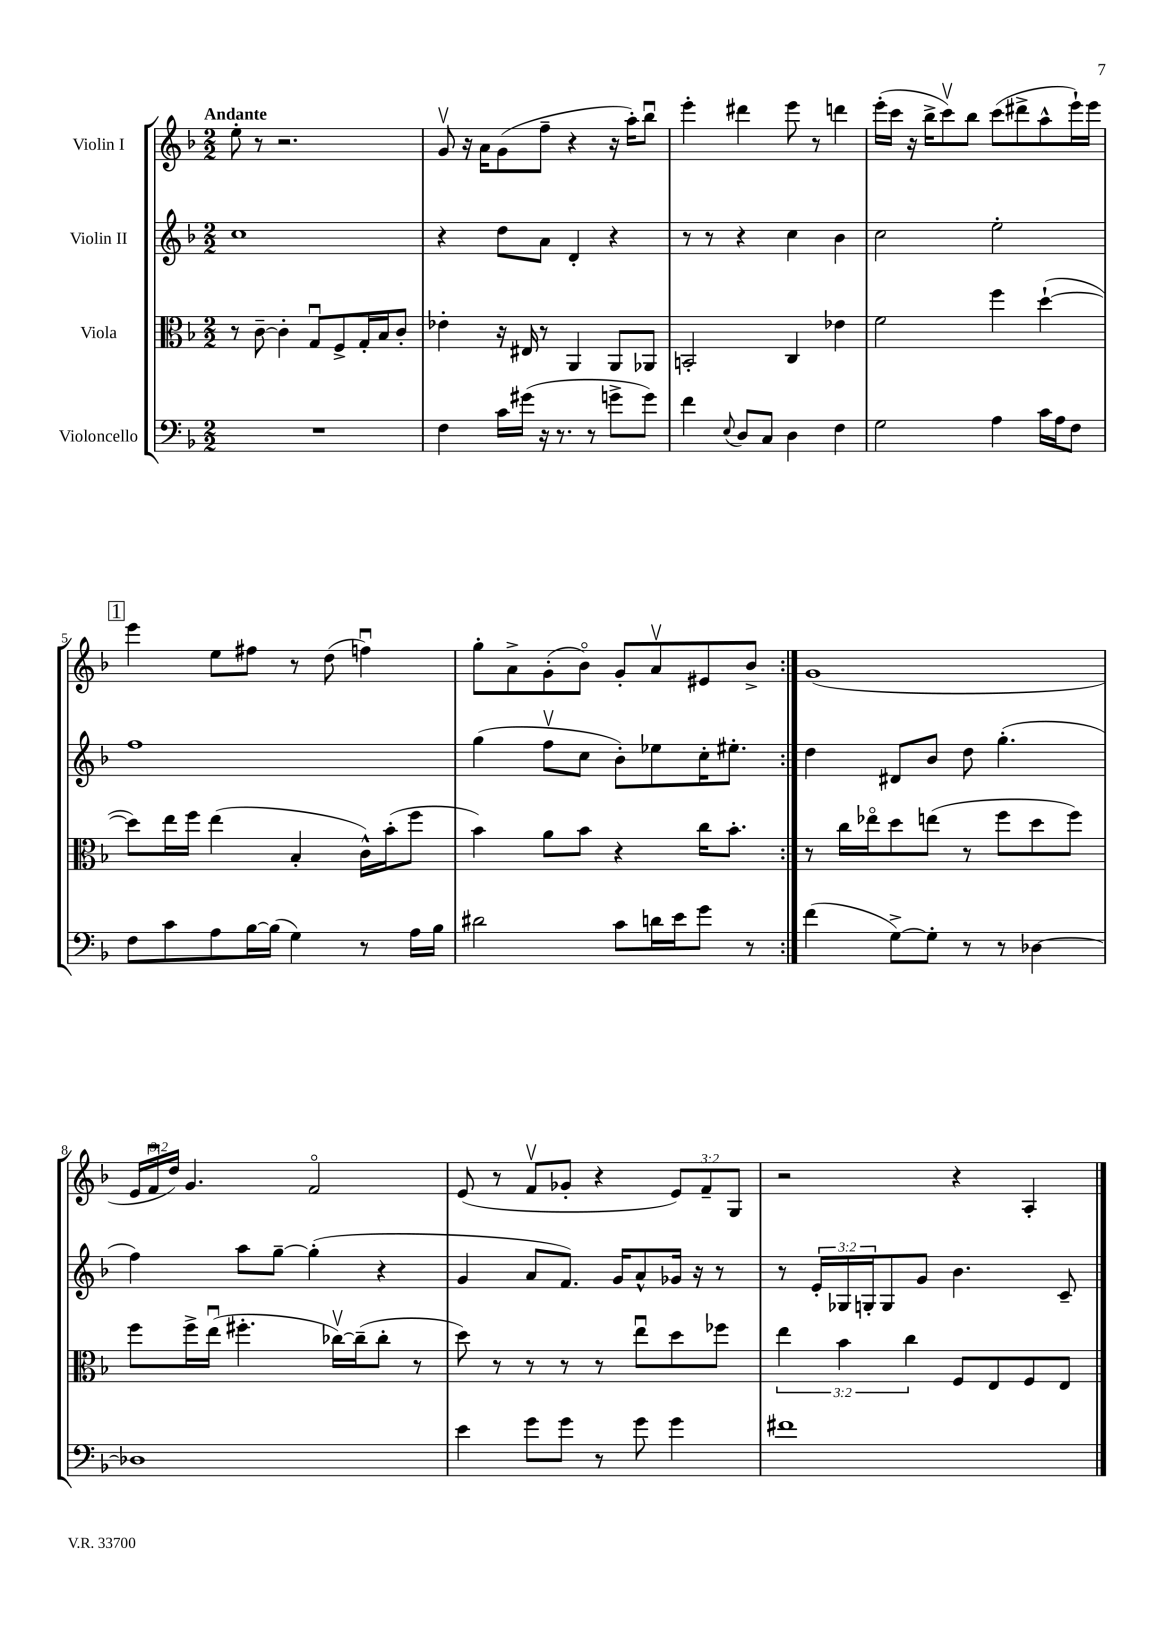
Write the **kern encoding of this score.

**kern	**kern	**kern	**kern
*part4	*part3	*part2	*part1
*staff4	*staff3	*staff2	*staff1
*I"Violoncello	*I"Viola	*I"Violin II	*I"Violin I
*clefF4	*clefC3	*clefG2	*clefG2
*k[b-]	*k[b-]	*k[b-]	*k[b-]
*M2/2	*M2/2	*M2/2	*M2/2
=1	=1	=1	=1
!	!	!	!LO:TX:a:B:t=Andante
1r	8r	1cc	8ee'\
.	[8c~\	.	8r
.	4c'\]	.	2.r
.	8Gu/L	.	.
.	8F^/	.	.
.	16G'/L	.	.
.	16B-/J	.	.
.	8c'/J	.	.
=2	=2	=2	=2
4F\	4e-X'\	4r	8gv/
.	.	.	16r
.	.	.	16a\KL
16c\LL	16r	8dd\L	(8g\
(16g#X\JJ	16E#X/	.	.
16r	8r	8a\J	8ff~\J
8.r	.	.	.
.	4AA/	4d'/	4r
8r	.	.	.
8gn^\L	8AA/L	4r	16r
.	.	.	16aa'\KL)
8g\J)	8AA-X/J	.	8bb-u\J
=3	=3	=3	=3
4f\	2BBn'/	8r	4eee'\
.	.	8r	.
8qqE/	.	.	.
8D/L	.	4r	4ddd#X\
8C/J	.	.	.
4D\	4C/	4cc\	8eee\
.	.	.	8r
4F\	4e-X\	4b-\	4dddn\
=4	=4	=4	=4
2G\	2f\	2cc\	(16eee'\LL
.	.	.	16ccc\JJ
.	.	.	16r
.	.	.	16bb-^\KL
.	.	.	8cccv\)
.	.	.	8bb-\J
4A\	4ff\	2ee'\	(8ccc\L
.	.	.	8ddd#X^\
16c\LL	([4dd`\	.	8aa^^\
16A\J	.	.	.
8F\J	.	.	16eee`\L)
.	.	.	16eee\JJ
!!LO:LB:g=z
!!LO:REH:place=s1:t=1
=5	=5	=5	=5
8F\L	8dd\L])	1ff	4eee\
8c\	16ee\L	.	.
.	16ff\JJ	.	.
8A\	(4ee\	.	8ee\L
[16B-\L	.	.	8ff#X\J
(16B-\JJ]	.	.	.
4G\)	4B-'/	.	8r
.	.	.	(8dd\
8r	16c^^\LL)	.	4ffnu\)
.	(16b-'\J	.	.
16A\LL	8ff\J	.	.
16B-\JJ	.	.	.
=6	=6	=6	=6
2d#X\	4b-\)	(4gg\	8gg'\L
.	.	.	8a^\
.	8a\L	8ffv\L	(8g'\
.	8b-\J	8cc\J	8b-\J)
8c\L	4r	8b-'\L)	8g'/L
16dn\L	.	8ee-X\	8av/
16e\J	.	.	.
8g\J	16cc\KL	16cc'\K	8e#X/
.	8.b-'\J	8.ee#X'\J	.
8r	.	.	8b-^/J
=7:|!	=7:|!	=7:|!	=7:|!
(4f\	8r	4dd\	(1g
.	16cc\LL	.	.
.	16ee-X\J	.	.
[8G^\L)	8dd\	8d#X/L	.
8G'\J]	(8een\J	8b-/J	.
8r	8r	8dd\	.
8r	8ff\L	(4.gg'\	.
[4D-X\	8dd\	.	.
.	8ff\J)	.	.
!!LO:LB:g=z
=8	=8	=8	=8
1D-X]	8ff\L	4ff\)	24e/LL
.	.	.	24fu/
.	.	.	24dd/JJ)
.	16ff^\L	.	4.g/
.	(16eeu\JJ	.	.
.	4.ff#X'\	8aa\L	.
.	.	[8gg~\J	.
.	.	(4gg'\]	2f/
.	[16cc-Xv\LL)	.	.
.	(16cc-~\J]	.	.
.	8cc-'\J	4r	.
.	8r	.	.
=9	=9	=9	=9
4e\	8dd\)	4g/	(8e/
.	8r	.	8r
8g\L	8r	8a/L	8fv/L
8g\J	8r	8.f/J)	8g-X'/J
8r	8r	.	4r
.	.	16g/KL	.
8g\	8eeu\L	8a^^/	.
4g\	8dd\	16g-X/Jk	12e/L)
.	.	16r	.
.	.	.	12f~/
.	8ff-X\J	8r	.
.	.	.	12G/J
=10	=10	=10	=10
1f#X	6ee\	8r	2r
.	.	24e'/LL	.
.	6b-\	24G-X/	.
.	.	24Gn'/J	.
.	.	8G/	.
.	6cc\	.	.
.	.	8g/J	.
.	8F/L	4.b-\	4r
.	8E/	.	.
.	8F/	.	4A'/
.	8E/J	8c~/	.
==	==	==	==
*-	*-	*-	*-
